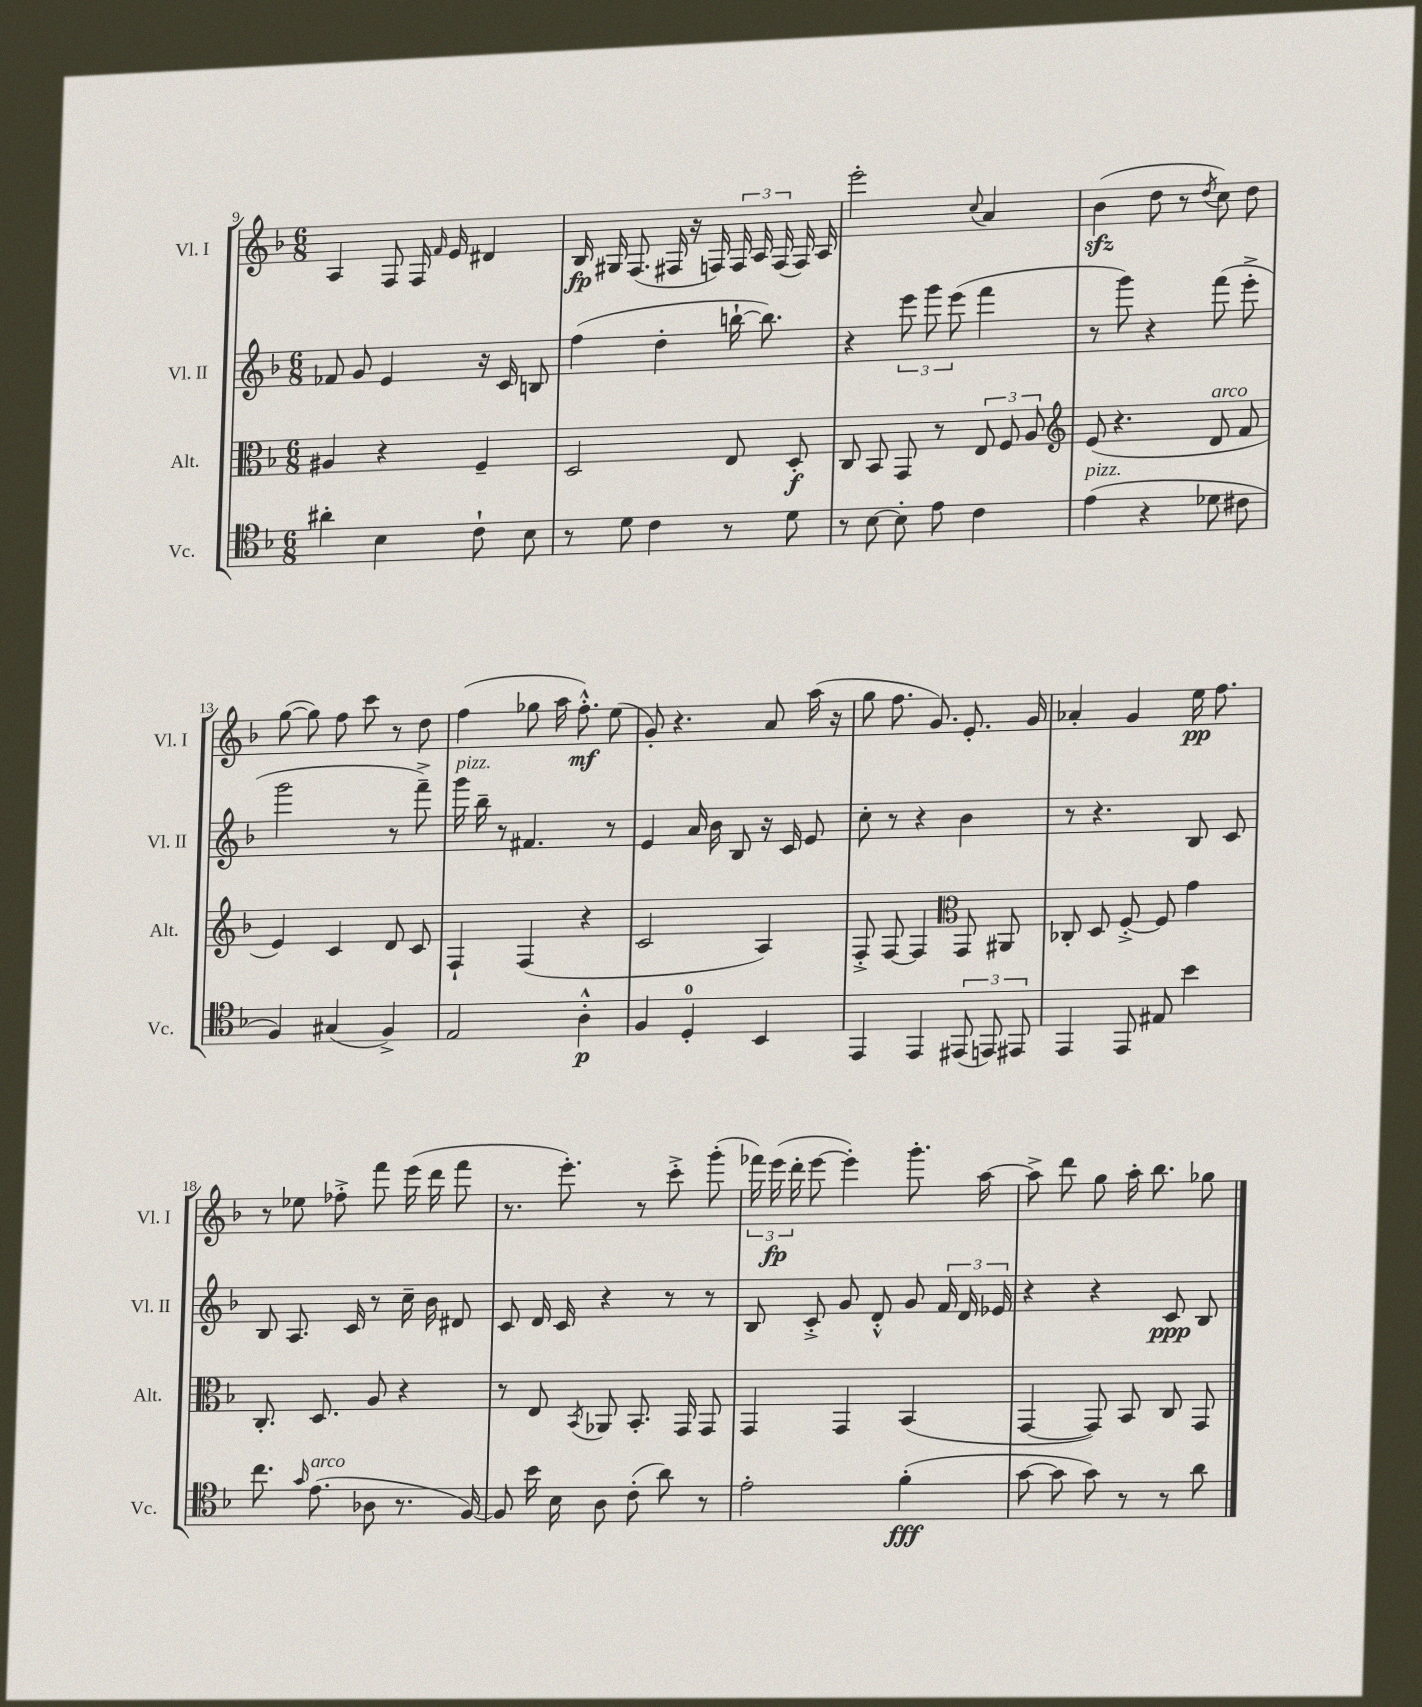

**kern	**kern	**kern	**kern
*staff4	*staff3	*staff2	*staff1
*clefC4	*clefC3	*clefG2	*clefG2
*k[b-]	*k[b-]	*k[b-]	*k[b-]
*M6/8	*M6/8	*M6/8	*M6/8
4a#'	4A#	8f-	4A
.	.	8g	.
4B-	4r	4e	8F
.	.	.	16F
.	.	.	16qqf
.	.	.	16e
8c`	4F~	16r	4d#
.	.	16c	.
8B-	.	8B	.
=	=	=	=
8r	2D	(4ff	16B-
.	.	.	16G#
8d	.	.	(8.F
4c	.	4dd'	.
.	.	.	16F#
.	.	.	16r
.	.	.	16F)
8r	8E	[16bb`	24F
.	.	.	24A
.	.	8.bb])	.
.	.	.	(24F
8d	8D'	.	16F)
.	.	.	16A
=	=	=	=
8r	8C	4r	2eee'
[8B-	8BB-	.	.
8B-']	8GG	12eee	.
.	.	12ggg	.
8e	8r	.	.
.	.	(12eee	.
.	.	.	8qqcc
4c	12E	4fff	4a
.	12F	.	.
.	12A	.	.
=	=	=	=
*	*clefG2	*	*
(4e	(8e	8r	(4b-
.	4.r	8ggg)	.
4r	.	4r	8dd
.	.	.	8r
.	.	.	8qdd
8d-	8d	(8fff	8cc)
8c#	8f	8eee'^	8dd
=	=	=	=
4F)	4e)	2ggg	([8gg
.	.	.	8gg])
(4G#	4c	.	8ff
.	.	.	8ccc
4F^)	8d	8r	8r
.	8c	8fff~^)	8dd
=	=	=	=
2E	4F`	16ggg	(4ff
.	.	16bb-~	.
.	.	8r	.
.	(4F	4.f#	8gg-
.	.	.	16aa
.	.	.	8.ff'^^)
4A'^^	4r	.	.
.	.	8r	(8ee
=	=	=	=
4F	2c	4e	8g')
.	.	.	4.r
4D'	.	16a	.
.	.	16b-	.
.	.	8B-	.
4BB-	4A)	16r	8a
.	.	16c	.
.	.	8e	(16aa
.	.	.	16r
=	=	=	=
4EE	8F'^	8cc'	8gg
.	[8F	8r	8.ff
4EE	4F]	4r	.
.	.	.	8.g)
*	*clefC3	*	*
(12EE#	8GG	4b-	8.e'
12EE)	.	.	.
.	8AA#	.	.
12EE#	.	.	.
.	.	.	16g
=	=	=	=
4EE	8C-'	8r	4a-'
.	8D	4.r	.
8EE	[8F'^	.	4g
8E#	8F]	.	.
4b-	4g	8B-	16ee
.	.	.	8.ff
.	.	8c	.
=	=	=	=
8.cc	8.C'	8B-	8r
.	.	8.A	8ee-
16qqg	.	.	.
(8.e	8.D	.	.
.	.	.	8ff-'^
.	.	16c	.
8A-	8A	8r	8fff
8.r	4r	16cc~	(16eee
.	.	16b-	16ddd
.	.	8d#	8fff
[16F)	.	.	.
=	=	=	=
8F]	8r	8c	8.r
16b-	8E	16d	.
16B-	.	16c	8.eee')
.	8qBB-	.	.
8A	8AA-	4r	.
(8c'	8.BB-'	.	8r
8a)	.	8r	8ccc'^
.	16GG	.	.
8r	8GG	8r	(8ggg'
=	=	=	=
2e'	4GG	8B-	24fff-)
.	.	.	(24eee
.	.	.	24ddd'
.	.	8c'^	[8eee
.	4GG	8g	4eee'])
.	.	8d'^^	.
(4f'	(4BB-	8g	8.ggg'
.	.	24f	.
.	.	24d	.
.	.	.	[16aa
.	.	24e-	.
=	=	=	=
[8g	[4GG	4r	8aa^]
8g]	.	.	8ddd
8g)	8GG])	4r	8gg
8r	8BB-	.	16aa'
.	.	.	8.bb-
8r	8C	8c	.
8a	8GG	8B-	8gg-
==	==	==	==
*-	*-	*-	*-
